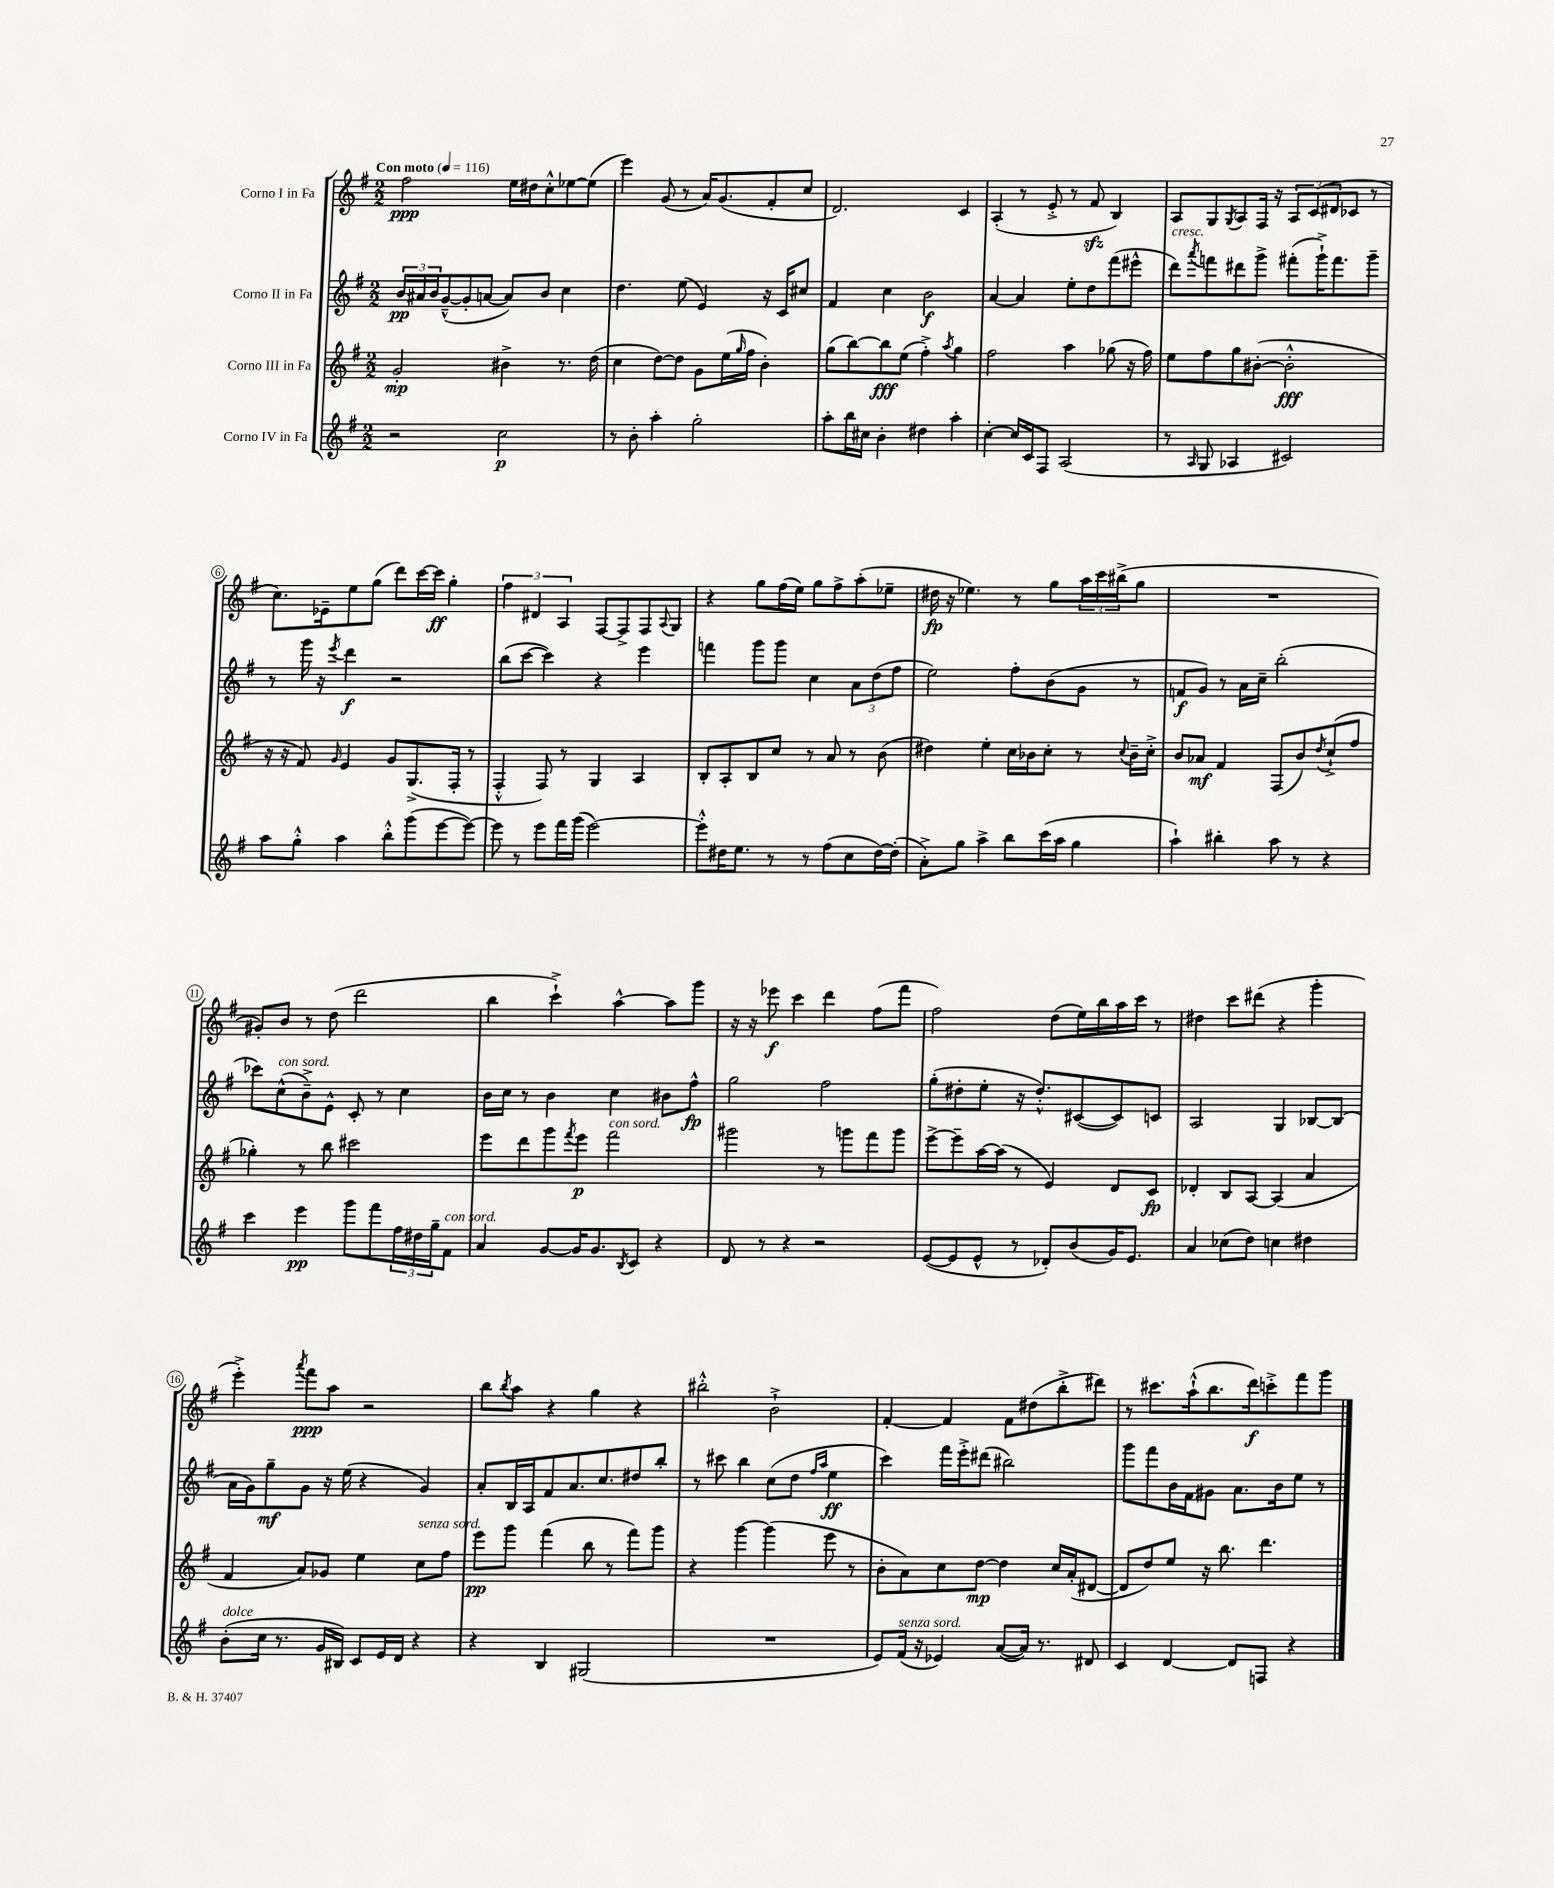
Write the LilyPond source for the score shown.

<<
\new StaffGroup <<
\new Staff = "s0" \with { instrumentName = "Corno I in Fa" } {
    \clef treble \key g \major \numericTimeSignature \time 2/2 \tempo "Con moto" 4 = 116
    fis''2\ppp e''16 dis''16 c''8-.-^ ees''8~ ees''8( |
    e'''4) g'8( r8 a'16) g'8.( fis'8-. c''8 |
    d'2.) c'4 |
    a4-.( r8 e'8-.-> r8 fis'8\sfz b4) |
    a8 g8 \acciaccatura { g8 } a8 fis16 r16 \tuplet 3/2 { a8 c'8( dis'8 } ces'8 r8 |
    c''8.) ees'16-- e''8 g''8( d'''8) c'''16~ c'''16\ff g''4-. |
    \tuplet 3/2 { fis''4 dis'4 a4 } fis8~ fis8-> fis8 \appoggiatura { a8 } g8 |
    r4 g''8 fis''16( e''16) g''8 fis''8-> a''8-.( ees''8-- |
    dis''16\fp r16 ees''4.) r8 g''8 \tuplet 3/2 { a''16 c'''16 bis''16->( } g''8 |
    R1 |
    gis'8-.) b'8 r8 d''8( d'''2 |
    b''4 c'''4-!->) a''4~-^ a''8 g'''8 |
    r16 r16 ees'''8\f c'''4 d'''4 fis''8( fis'''8 |
    fis''2) d''8( e''16) b''16 a''16 c'''16 r8 |
    dis''4 c'''8 dis'''8( r4 g'''4-. |
    e'''4-.->) \acciaccatura { a'''8 } fis'''8\ppp a''8 r2 |
    b''8 \acciaccatura { b''8 } a''8 r4 g''4 r4 |
    bis''2-.-^ b'2-!-> |
    fis'4~-. fis'4 fis'8 dis''8( b''8-.-> dis'''8) |
    r8 cis'''8. a''16-!-^( b''8. d'''16\f) c'''8-.-> fis'''8 g'''8 \bar "|." |
}
\new Staff = "s1" \with { instrumentName = "Corno II in Fa" } {
    \clef treble \key g \major \numericTimeSignature \time 2/2
    \tuplet 3/2 { b'16\pp ais'16 b'16 } g'8~---^( g'8-. a'8~ a'8) b'8 c''4 |
    d''4. e''8( e'4) r16 c'16 cis''8 |
    fis'4 c''4 b'2\f |
    a'4~ a'4 e''8-. d''8 fis'''8( eis'''8-^ |
    d'''8^\markup { \italic "cresc." }) \acciaccatura { a'''8 } f'''8 dis'''8 g'''8-> fis'''8-.( g'''16-!->) fis'''8. g'''8-- |
    r8 g'''16 r16 \acciaccatura { e'''8 } d'''4\f r2 |
    b''8( c'''8~ c'''4) r4 e'''4 |
    f'''4 g'''8 g'''8 c''4 \tuplet 3/2 { a'8 d''8( fis''8 } |
    e''2) fis''8-. b'8( g'8 r8 |
    f'8\f g'8) r8 a'16 c''16-- b''2-.( |
    ces'''8) c''8-^^\markup { \italic "con sord." }( b'8--->) e'8-^ c'8-. r8 c''4 |
    b'16 c''16 r8 b'4 c''4 bis'8 fis''8-^\fp |
    g''2 fis''2 |
    g''8-.( dis''8-. e''8-. r16 dis''8.-.-^) cis'8~( cis'8) c'8 |
    a2 g4 bes8~ bes8( |
    a'16 g'16) g''8--\mf g'8 r16 e''16( r4 g'4) |
    a'8-. b16 a16 fis'8 a'8. c''8. dis''8 b''8-. |
    r8 cis'''8 b''4 c''8( d''8 \grace { fis''16 a''16 } e''4\ff |
    c'''4) fis'''16 e'''16-.-> dis'''8( bis''2) |
    g'''8 fis'''8 b'16 fis'16 gis'8 a'8. b'16 e''8 r8 \bar "|." |
}
\new Staff = "s2" \with { instrumentName = "Corno III in Fa" } {
    \clef treble \key g \major \numericTimeSignature \time 2/2
    g'2-.\mp bis'4-> r8. d''16( |
    c''4 d''8~) d''8 g'8 e''16( \grace { g''16 } fis''16 b'4-.) |
    g''8( b''8~) b''8\fff e''8( fis''4-.->) \acciaccatura { a''8 } g''4 |
    fis''2 a''4 ges''8( r16 fis''16) |
    e''8 fis''8 g''8 bis'8~-.( bis'2-.-^\fff |
    r16 r16 fis'8) \grace { g'16 } e'4 g'8 g8.->( fis16-. r8 |
    fis4-.-^ fis8) r8 g4 a4 |
    b8-. a8-. b8 c''8 r8 a'8 r8 b'8( |
    dis''4) e''4-. c''16 bes'16 c''8-. r8 \appoggiatura { c''8 } bes'16-- c''16-.-> |
    b'8 aes'8\mf fis'4 fis8( b'8) \acciaccatura { d''8 } c''8-!->( fis''8 |
    ges''4-.) r8 b''8 cis'''2 |
    e'''8 d'''8 g'''8 \acciaccatura { fis'''8 } e'''8\p fis'''2^\markup { \italic "con sord." } |
    gis'''2 r8 g'''8 fis'''8 g'''8 |
    e'''8~-> e'''8-- a''16~ a''16( r8 e'4) d'8 c'8\fp |
    des'4-. b8 a8~ a4( a'4 |
    fis'4 a'8) ges'8 e''4 c''8^\markup { \italic "senza sord." } fis''8 |
    e'''8\pp g'''8 fis'''4( b''8 r8 fis'''8) g'''8 |
    r4 g'''4~ g'''4( e'''8 r8 |
    b'8-. a'8) c''8 d''8~\mp d''4 c''16 a'16-.( dis'8~ |
    dis'8 d''8) e''8 r16 b''8. d'''4. \bar "|." |
}
\new Staff = "s3" \with { instrumentName = "Corno IV in Fa" } {
    \clef treble \key g \major \numericTimeSignature \time 2/2
    r2 c''2\p |
    r8 b'8-. a''4-. g''2-. |
    a''8-. b''16 cis''16 b'4-. dis''4 a''4-. |
    c''4~-. c''16 c'16 fis8 a2( |
    r8 \grace { a16 } g8 aes4 cis'2) |
    a''8 g''8-.-^ a''4 b''8-.-^ g'''8( e'''8~ e'''8~) |
    e'''8 r8 e'''8 fis'''16 g'''16( e'''2~) |
    e'''8-.-^ dis''16 e''8. r8 r8 fis''8( c''8 dis''16~) dis''16-.( |
    a'8-.->) g''8 a''4-> b''8 c'''16( a''16 g''4 |
    a''4-!) bis''4-. a''8 r8 r4 |
    c'''4 e'''4\pp g'''8 fis'''8 \tuplet 3/2 { fis''16 dis''16 g''16-- } fis'8^\markup { \italic "con sord." } |
    a'4 g'8~ g'16 g'8. \acciaccatura { b8 } c'8 r4 |
    d'8 r8 r4 r2 |
    e'8~( e'8 e'8-^ r8 des'8-.) b'8( g'16) e'8. |
    a'4 ces''8( d''8) c''4 dis''4 |
    b'8-.^\markup { \italic "dolce" }( c''16 r8. g'16 bis16) c'8 e'16 d'16 r4 |
    r4 b4 gis2( |
    R1 |
    e'8) fis'16^\markup { \italic "senza sord." }( r16 ees'4) a'8~( a'16) r8. dis'8 |
    c'4 d'4~ d'8 f8 r4 \bar "|." |
}
>>
>>
\layout { \context { \Score \override BarNumber.stencil = #(make-stencil-circler 0.1 0.3 ly:text-interface::print) } }
